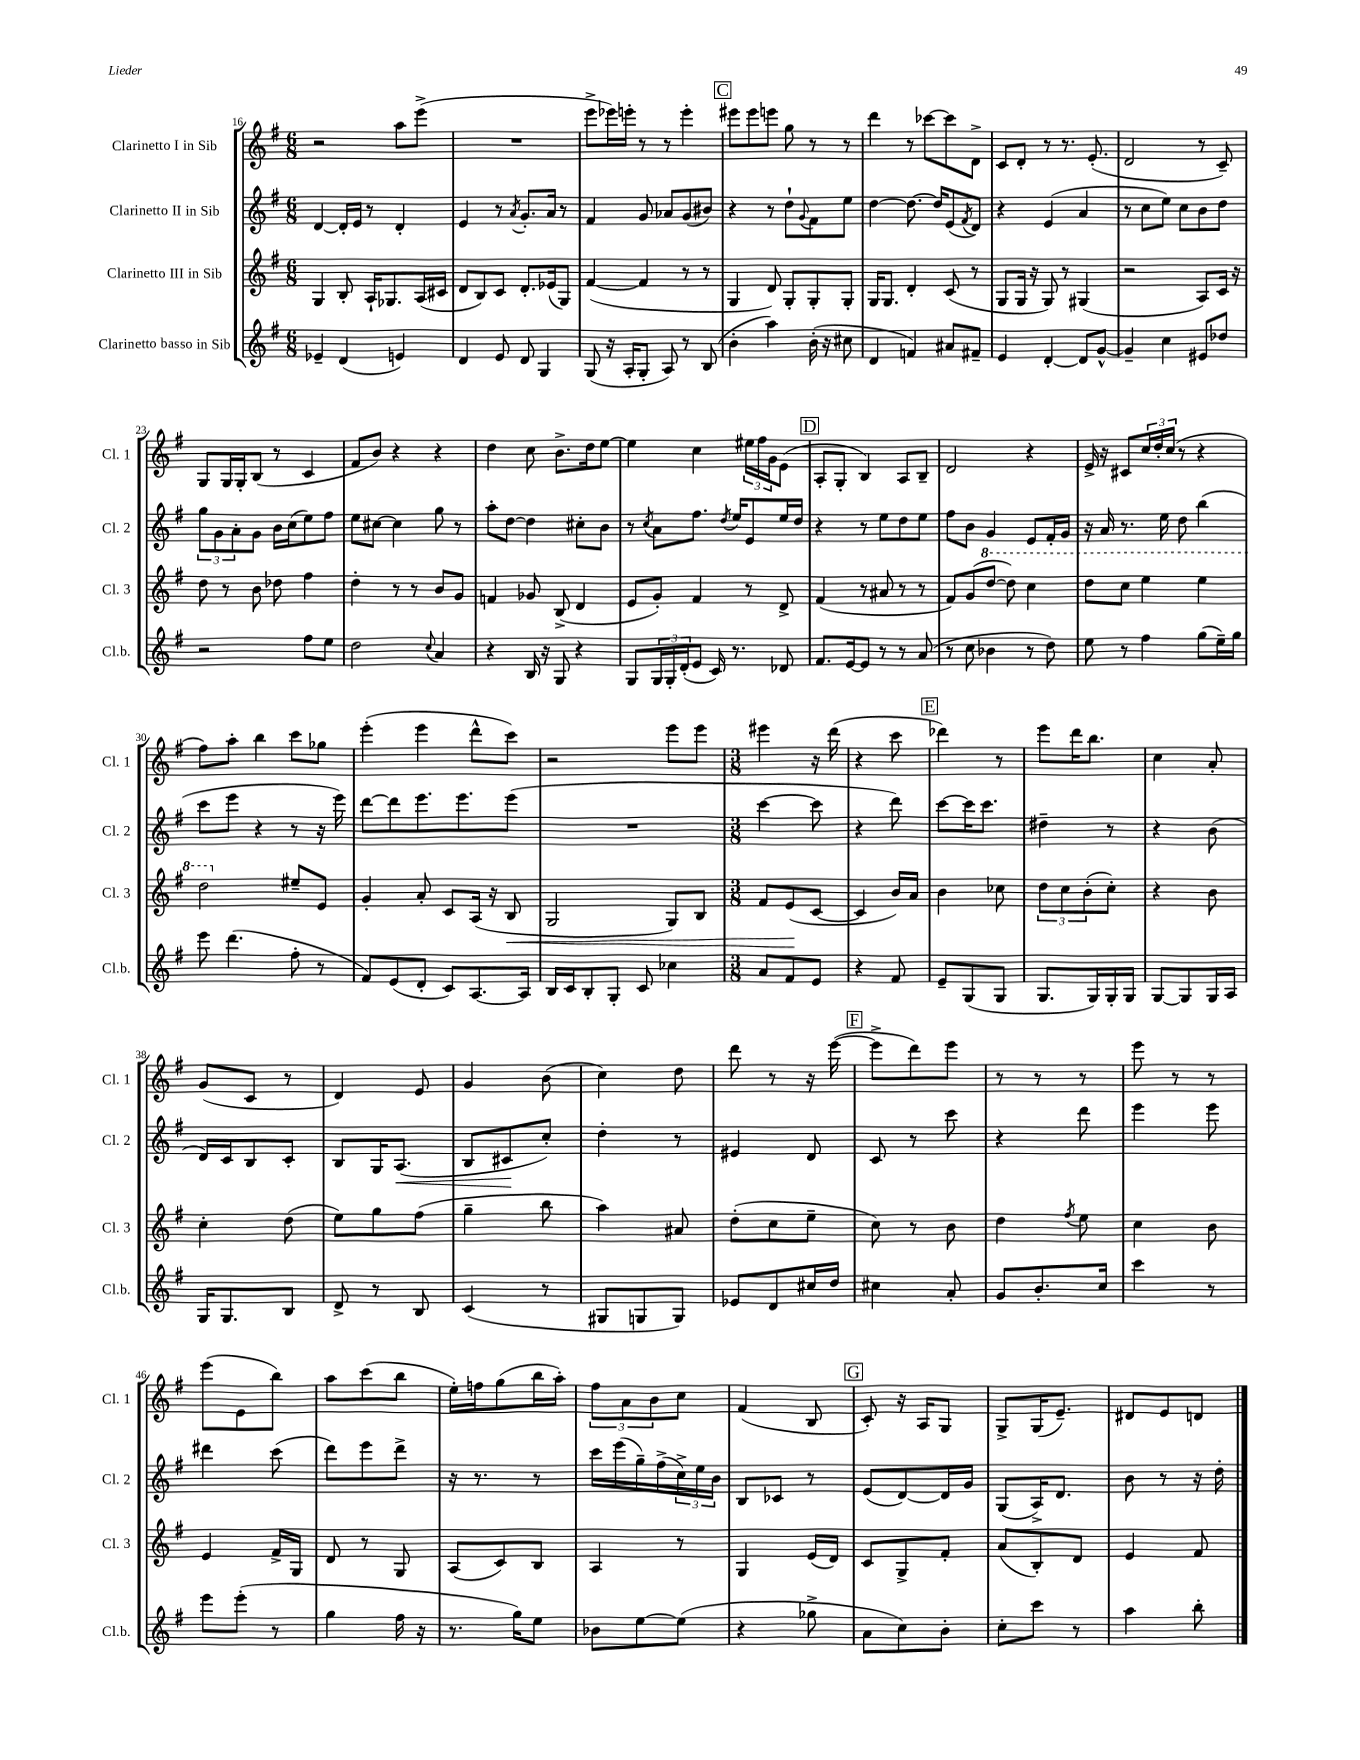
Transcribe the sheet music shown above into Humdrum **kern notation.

**kern	**kern	**dynam	**kern	**dynam	**kern
*part4	*part3	*part3	*part2	*part2	*part1
*staff4	*staff3	*staff3	*staff2	*staff2	*staff1
*I"Clarinetto basso in Sib	*I"Clarinetto III in Sib	*	*I"Clarinetto II in Sib	*	*I"Clarinetto I in Sib
*I'Cl.b.	*I'Cl. 3	*	*I'Cl. 2	*	*I'Cl. 1
*clefG2	*clefG2	*	*clefG2	*	*clefG2
*k[f#]	*k[f#]	*	*k[f#]	*	*k[f#]
*M6/8	*M6/8	*	*M6/8	*	*M6/8
=16	=16	=16	=16	=16	=16
4e-X~/	4G/	.	[4d/	.	2r
(4d/	8B'/	.	16d'/LL]	.	.
.	.	.	16e/JJ	.	.
.	16A`/KL	.	8r	.	.
.	8.G-X/	.	.	.	.
4en/)	.	.	4d'/	.	8aa\L
.	(16A/L	.	.	.	(8eee^\J
.	16c#X/JJ	.	.	.	.
=17	=17	=17	=17	=17	=17
4d/	8d/L	.	4e/	.	2.r
.	8B/)	.	.	.	.
8e/	8c/J	.	8r	.	.
.	.	.	8qa/	.	.
8d/	8.d'/L	.	8.g'/L	.	.
4G/	.	.	.	.	.
.	(16e-X/k	.	16a/Jk	.	.
.	8G/J)	.	8r	.	.
=18	=18	=18	=18	=18	=18
(8G/	([4f#/	.	4f#/	.	8eee^\L
16r	.	.	.	.	16eee-X\L)
16A'/KL	.	.	.	.	16eeen'\JJ
8G'/J	4f#/]	.	8g/	.	8r
8A/)	.	.	8a-X/L	.	8r
8r	8r	.	(8g/	.	4eee'\
(8B/	8r	.	8b#X/J)	.	.
!!LO:REH:place=s1:t=C
=19	=19	=19	=19	=19	=19
4b'\	4G/	.	4r	.	8eee#X\L
.	.	.	.	.	8eee#\
4aa\)	8d/)	.	8r	.	8eeen\J
.	8G'/L	.	8dd`\L	.	8gg\
.	.	.	8qqg/	.	.
(16b'\	8G'/	.	8f#\	.	8r
16r	.	.	.	.	.
8cc#X\	8G'/J	.	8ee\J	.	8r
=20	=20	=20	=20	=20	=20
4d/	16G/KL	.	[4dd\	.	4ddd\
.	8.G/J	.	.	.	.
4fn/)	4d'/	.	8.dd\_	.	8r
.	.	.	.	.	[8ccc-X\L
.	.	.	16dd/KL]	.	.
8a#X/L	(8c/	.	(8e/	.	8ccc-\]
.	.	.	8qf#/	.	.
8f#X~/J	8r	.	8d/J)	.	8d^\J
=21	=21	=21	=21	=21	=21
4e/	8G/L	.	4r	.	8c/L
.	16G/Jk	.	.	.	8d'/J
.	16r	.	.	.	.
[4d'/	8G/)	.	(4e/	.	8r
.	8r	.	.	.	8.r
8d/L]	(4G#X/	.	4a/	.	.
.	.	.	.	.	(8.e'/
[8g^^/J	.	.	.	.	.
=22	=22	=22	=22	=22	=22
4g~/]	2r	.	8r	.	2d/
.	.	.	8cc\L	.	.
4cc\	.	.	8ee\J)	.	.
.	.	.	8cc\L	.	.
8e#X/L	8A/L)	.	8b\	.	8r
8dd-X/J	16c/Jk	.	8dd\J	.	8c~/)
.	16r	.	.	.	.
!!LO:LB:g=z
=23	=23	=23	=23	=23	=23
2r	8dd\	.	12gg\L	.	8G/L
.	.	.	12g\	.	.
.	8r	.	.	.	16G/L
.	.	.	12a'\	.	.
.	.	.	.	.	16G'/J
.	8b\	.	8g\J	.	(8B/J
.	8dd-X\	.	16b\LL	.	8r
.	.	.	(16cc\J	.	.
8ff#\L	4ff#\	.	8ee\)	.	4c/
8ee\J	.	.	8ff#\J	.	.
=24	=24	=24	=24	=24	=24
2dd\	4dd'\	.	8ee\L	.	8f#/L
.	.	.	[8cc#X\J	.	8b/J)
.	8r	.	4cc#\]	.	4r
.	8r	.	.	.	.
8qqcc/	.	.	.	.	.
4a/	8b/L	.	8gg\	.	4r
.	8g/J	.	8r	.	.
=25	=25	=25	=25	=25	=25
4r	4fn/	.	8aa'\L	.	4dd\
.	.	.	[8dd\J	.	.
16B/	8g-X/	.	4dd\]	.	8cc\
16r	.	.	.	.	.
8G/	(8B^/	.	.	.	8.b^\L
4r	4d/	.	8cc#X'\L	.	.
.	.	.	.	.	16dd\k
.	.	.	8b\J	.	[8ee\J
=26	=26	=26	=26	=26	=26
8G/L	8e/L	.	8r	.	4ee\]
.	.	.	8qcc/	.	.
24G/L	8g'/J)	.	8a\L	.	.
24G'/	.	.	.	.	.
(24d'/J	.	.	.	.	.
8e/J	4f#/	.	8.ff#\J	.	4cc\
16c/)	.	.	.	.	.
.	.	.	8qdd/	.	.
8.r	.	.	16ee/KL	.	.
.	8r	.	8e/	.	24ee#X\LL
.	.	.	.	.	24ff#\
.	.	.	.	.	24g\J
8d-X/	8d^/	.	16ee/L	.	(8e\J
.	.	.	16dd/JJ	.	.
!!LO:REH:place=s1:t=D
=27	=27	=27	=27	=27	=27
8.f#/L	(4f#/	.	4r	.	8A'/L
.	.	.	.	.	8G'/J
[16e/k	.	.	.	.	.
8e/J]	8r	.	8r	.	4B/)
8r	8a#X/	.	8ee\L	.	.
8r	8r	.	8dd\	.	8A/L
(8a/	8r	.	8ee\J	.	8B~/J
=28	=28	=28	=28	=28	=28
8r	8f#/L)	.	8ff#\L	.	2d/
8cc\	(8g/	.	8b\J	.	.
*	*8va	*	*	*	*
4b-X\	[8ddd/J	.	4g/	.	.
.	8ddd\])	.	.	.	.
8r	4ccc\	.	8e/L	.	4r
8dd\)	.	.	16f#'/L	.	.
.	.	.	16g/JJ	.	.
=29	=29	=29	=29	=29	=29
8ee\	8ddd\L	.	16r	.	16e^/
.	.	.	16a/	.	16r
8r	8ccc\J	.	8.r	.	8c#X/L
4ff#\	4eee\	.	.	.	24cc/L
.	.	.	.	.	24dd'/
.	.	.	16ee\	.	.
.	.	.	.	.	(24cc/JJ
.	.	.	8dd\	.	8r
(8gg\L	4eee\	.	(4bb\	.	4r
16ee~\L)	.	.	.	.	.
16gg\JJ	.	.	.	.	.
!!LO:LB:g=z
=30	=30	=30	=30	=30	=30
8eee\	2ddd\	.	8ccc\L	.	8ff#\L)
(4.ddd\	.	.	8eee\J	.	8aa'\J
.	.	.	4r	.	4bb\
*	*X8va	*	*	*	*
8ff#'\	8ee#X~/L	.	8r	.	8ccc\L
8r	8e/J	.	16r	.	8gg-X\J
.	.	.	16eee\)	.	.
=31	=31	=31	=31	=31	=31
8f#/L)	4g'/	.	[8ddd\L	.	(4eee'\
(8e/	.	.	8ddd\]	.	.
8d'/J	8a'/	.	8.eee\	.	4eee\
8c/L)	8c/L	.	.	.	.
.	.	.	8.eee\	.	.
[8.A/	(16A/Jk	.	.	.	8ddd^^\L
.	16r	.	.	.	.
!	!	!LO:HP:b	!	!	!
.	8B/	<	(8eee\J	.	8ccc\J)
16A/Jk]	.	.	.	.	.
=32	=32	=32	=32	=32	=32
16B/LL	2G/	.	2.r	.	2r
16c/J	.	.	.	.	.
8B'/	.	.	.	.	.
8G'/J	.	.	.	.	.
8c/	.	.	.	.	.
4cc-X\	8G/L)	.	.	.	8eee\L
.	8B/J	.	.	.	8eee\J
=33	=33	=33	=33	=33	=33
*M3/8	*M3/8	*	*M3/8	*	*M3/8
8a/L	8f#/L	.	[4ccc\	.	4eee#X\
8f#/	(8e/	.	.	.	.
8e/J	[8c/J	[	8ccc\]	.	16r
.	.	.	.	.	(16ddd\
=34	=34	=34	=34	=34	=34
4r	4c/]	.	4r	.	4r
8f#/	16b/LL)	.	8ddd\)	.	8ccc\
.	16a/JJ	.	.	.	.
!!LO:REH:place=s1:t=E
=35	=35	=35	=35	=35	=35
8e~/L	4b\	.	[8ccc\L	.	4ddd-X\)
(8G/	.	.	16ccc\K]	.	.
.	.	.	8.ccc\J	.	.
8G/J	8cc-X\	.	.	.	8r
=36	=36	=36	=36	=36	=36
8.G/L	12dd\L	.	4dd#X~\	.	8eee\L
.	12cc\	.	.	.	.
.	.	.	.	.	16ddd\K
.	(12b'\	.	.	.	.
16G/L)	.	.	.	.	8.bb\J
16G'/	8cc'\J)	.	8r	.	.
16G/JJ	.	.	.	.	.
=37	=37	=37	=37	=37	=37
[8G/L	4r	.	4r	.	4cc\
8G/]	.	.	.	.	.
16G/L	8b\	.	(8b\	.	8a'/
16A/JJ	.	.	.	.	.
!!LO:LB:g=z
=38	=38	=38	=38	=38	=38
16G/KL	4cc'\	.	16d/LL)	.	(8g/L
8.G/	.	.	16c/J	.	.
.	.	.	8B/	.	8c/J
8B/J	(8dd\	.	8c'/J	.	8r
=39	=39	=39	=39	=39	=39
8d^/	8ee\L)	.	8B/L	.	4d/)
8r	8gg\	.	16G/K	.	.
!	!	!	!	!LO:HP:b	!
.	.	.	(8.A/J	<	.
8B/	(8ff#\J	.	.	.	8e/
=40	=40	=40	=40	=40	=40
(4c/	4gg~\	.	8B/L	.	4g/
.	.	.	8c#X/	.	.
8r	8bb\	.	8cc'/J)	[	(8b\
=41	=41	=41	=41	=41	=41
8G#X/L	4aa\)	.	4dd'\	.	4cc\)
8Gn/	.	.	.	.	.
8G/J)	8a#X/	.	8r	.	8dd\
=42	=42	=42	=42	=42	=42
8e-X/L	(8dd'\L	.	4e#X/	.	8ddd\
8d/	8cc\	.	.	.	8r
16cc#X/L	8ee~\J	.	8d/	.	16r
16dd/JJ	.	.	.	.	([16eee\
!!LO:REH:place=s1:t=F
=43	=43	=43	=43	=43	=43
4cc#X\	8cc\)	.	8c/	.	8eee^\L]
.	8r	.	8r	.	8ddd\)
8a'/	8b\	.	8ccc\	.	8eee\J
=44	=44	=44	=44	=44	=44
8g/L	4dd\	.	4r	.	8r
8.b'/	.	.	.	.	8r
.	8qff#/	.	.	.	.
.	8ee\	.	8ddd\	.	8r
16cc/Jk	.	.	.	.	.
=45	=45	=45	=45	=45	=45
4ccc\	4cc\	.	4eee\	.	8eee\
.	.	.	.	.	8r
8r	8b\	.	8eee\	.	8r
!!LO:LB:g=z
=46	=46	=46	=46	=46	=46
8eee\L	4e/	.	4ddd#X\	.	(8eee\L
(8eee'\J	.	.	.	.	8e\
8r	16f#^/LL	.	(8ccc\	.	8bb\J)
.	16G/JJ	.	.	.	.
=47	=47	=47	=47	=47	=47
4gg\	8d/	.	8ddd\L)	.	8aa\L
.	8r	.	8eee\	.	(8ccc\
16ff#\	8G/	.	8ddd^\J	.	8bb\J
16r	.	.	.	.	.
=48	=48	=48	=48	=48	=48
8.r	(8A/L	.	16r	.	16ee'\LL)
.	.	.	8.r	.	16ffn\J
.	8c/)	.	.	.	(8gg\
16gg\KL)	.	.	.	.	.
8ee\J	8B/J	.	8r	.	16bb\L
.	.	.	.	.	16aa'\JJ)
=49	=49	=49	=49	=49	=49
8b-X\L	4A/	.	16ccc\LL	.	12ff#\L
.	.	.	(16eee\	.	.
.	.	.	.	.	12a\
[8ee\	.	.	16gg~\)	.	.
.	.	.	.	.	12b\
.	.	.	(16ff#^\	.	.
(8ee\J]	8r	.	24cc^\)	.	8cc\J
.	.	.	24ee\	.	.
.	.	.	24b\JJ	.	.
=50	=50	=50	=50	=50	=50
4r	4G/	.	8B/L	.	(4f#/
.	.	.	8c-X/J	.	.
8gg-X^\	(16e/LL	.	8r	.	8B/
.	16d/JJ)	.	.	.	.
!!LO:REH:place=s1:t=G
=51	=51	=51	=51	=51	=51
8a\L	8c/L	.	(8e/L	.	8c'/)
8cc\)	8G^/	.	[8d/)	.	16r
.	.	.	.	.	16A/KL
8b'\J	8f#'/J	.	16d/L]	.	8G/J
.	.	.	16g/JJ	.	.
=52	=52	=52	=52	=52	=52
8cc'\L	(8a/L	.	(8G/L	.	8G^/L
8ccc\J	8B'/)	.	16A^/K)	.	(16G/K
.	.	.	8.d/J	.	8.e~/J)
8r	8d/J	.	.	.	.
=53	=53	=53	=53	=53	=53
4aa\	4e/	.	8b\	.	8d#X/L
.	.	.	8r	.	8e/
8bb'\	8f#/	.	16r	.	8dn/J
.	.	.	16dd'\	.	.
==	==	==	==	==	==
*-	*-	*-	*-	*-	*-
